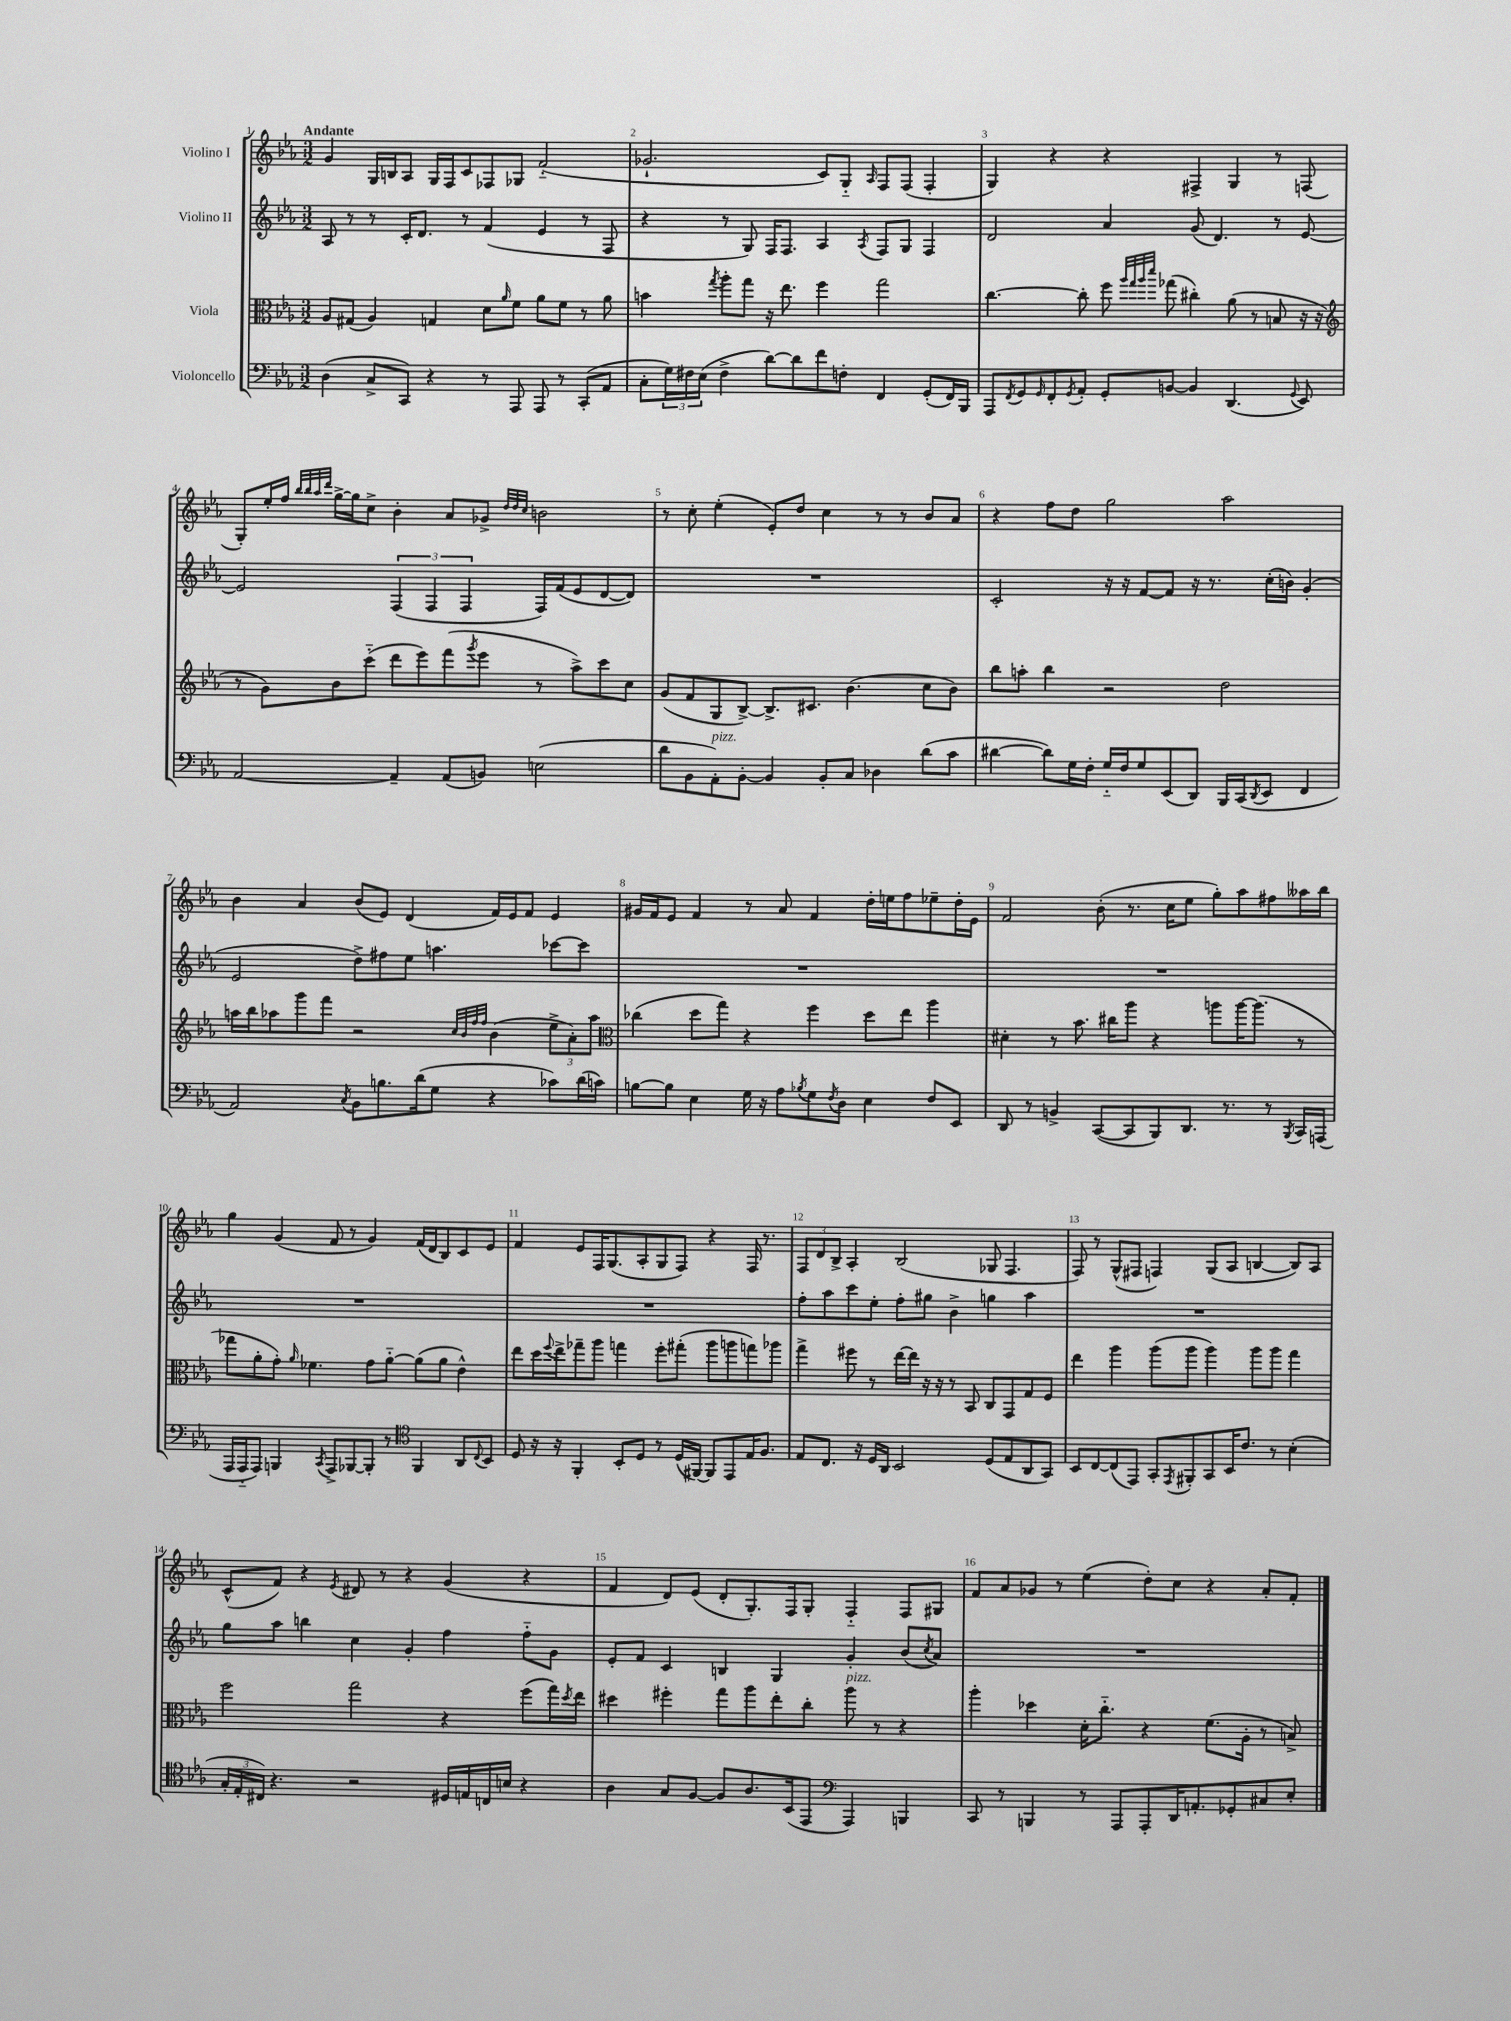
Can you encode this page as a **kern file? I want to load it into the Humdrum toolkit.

**kern	**kern	**kern	**kern
*staff4	*staff3	*staff2	*staff1
*clefF4	*clefC3	*clefG2	*clefG2
*k[b-e-a-]	*k[b-e-a-]	*k[b-e-a-]	*k[b-e-a-]
*M3/2	*M3/2	*M3/2	*M3/2
(4D\	8A-/L	8A-/	4g/
.	(8G#/J	8r	.
8C^/L	4A-/)	8r	16G/LL
.	.	.	16B/J
8CC/J)	.	16c'/LK	8A-/J
.	.	8.d/J	.
4r	4G/	.	16G/LL
.	.	.	16F/J
.	.	8r	8c/
8r	8d\L	(4f/	8F-/
.	16qqa-/	.	.
8AAA-/	8f\J	.	8G-/J
8AAA-/	8a-\L	4e-/	(2f'~/
8r	8f\J	.	.
(8CC'/L	8r	8r	.
8AA-/J	8a-\	8F/	.
=	=	=	=
8C'\L	4b\	4r	2.g-`/
24G\L)	.	.	.
24F#\	.	.	.
(24E-\JJ	.	.	.
.	8qgg/	.	.
4F#^\	8aa-'\L	8r	.
.	8gg\J	8G/)	.
[8d\L)	16r	16F/LK	.
.	8.ee-\	8.F/J	.
8d\]	.	.	.
8f\	4ff\	4A-/	8c/L)
8F'\J	.	.	8G'~/J
.	.	8qA-/	16qqA-/
4FF/	2gg\	8F/L	8F/L
.	.	8G/J	(8F/J
(8GG'/L	.	4F/	4F'/
16FF/L)	.	.	.
16BBB-/JJ	.	.	.
=	=	=	=
8AAA-/L	[4.cc\	2d/	4G/)
8qFF/	.	.	.
8GG/	.	.	.
16qqGG/	.	.	.
8FF'/	.	.	4r
8qGG/	.	.	.
8AA-'/J	8cc'\]	.	.
8GG'/L	8ff\	4a-/	4r
.	32qqaa-/LLL	.	.
.	32qqgg/	.	.
.	32qqaa-/	.	.
.	32qqddd/JJJ	.	.
[8BB/J	(8gg-\	.	.
4BB/]	4cc#'\)	(8g/	4F#^/
.	.	4.d/)	.
(4.DD/	(8a-\	.	4G/
.	8r	.	.
.	8B/	8r	8r
8qqGG/	.	.	.
8EE-/)	16r	[8e-/	(8F/
.	16r	.	.
=	=	=	=
*	*clefG2	*	*
[2AA-/	8r	2e-/]	8G'/L)
.	8g\L)	.	16ee-'/L
.	.	.	16ff/JJ
.	.	.	32qqbb-/LLL
.	.	.	32qqbb-/
.	.	.	32qqaa-/
.	.	.	32qqddd/JJJ
.	8b-\	.	[16gg^\LL
.	.	.	16gg\]J
.	(8ccc'~\J	.	8cc^\J
4AA-~/]	8ddd\L	(6F/	4b-'\
.	8eee-\)	.	.
.	.	6F/	.
(8AA-/L	(8fff\	.	8a-/L
.	.	6F/	.
.	8qggg/	.	.
8BB/J)	8eee-\J	.	8g-^/J
.	.	.	32qqdd/LLL
.	.	.	32qqdd/
.	.	.	32qqcc/JJJ
(2E\	8r	16F/LL)	2b\
.	.	(16f/J	.
.	8aa-^\L)	8e-/	.
.	8ccc\	[8d/	.
.	8cc\J	8d/]J)	.
=	=	=	=
8d\L	(8g/L	1.r	8r
8BB-\	8f/	.	8cc'\
8AA-'\)	8G/	.	(4ee-'\
[8BB-'\J	[8B-^/J)	.	.
4BB-/]	8.B-^/]L	.	8e-'/L)
.	.	.	8dd/J
.	8.c#/J	.	.
8BB-'/L	.	.	4cc\
8C/J	(4.b-\	.	.
4D-\	.	.	8r
.	.	.	8r
(8d\L	8cc\L	.	8b-/L
8c\J	8b-\J)	.	8a-/J
=	=	=	=
[4d#\	8bb-\L	2c'/	4r
.	8aa'\J	.	.
8d#\]L)	4bb-\	.	8ff\L
16G\L	.	.	8dd\J
16F'\JJ	.	.	.
16G'~/LL	2r	16r	2gg\
16F/J	.	16r	.
8G/	.	[8f/L	.
(8EE-/	.	8f/]J	.
8DD/J)	.	16r	.
.	.	8.r	.
16BBB-/LL	2dd\	.	2aa-\
(16CC/J	.	.	.
8qDD/	.	.	.
8EE-/J	.	(16cc'\LL	.
.	.	16b\JJ)	.
4FF/	.	(4g'/	.
=	=	=	=
2AA-/)	16aa\LL	2e-/	4b-\
.	16bb-\J	.	.
.	8aa-\	.	.
.	8ggg\	.	4a-/
.	8fff\J	.	.
8qC/	.	.	.
8BB-\L	2r	8dd^\L)	(8b-/L
8.B\	.	8ff#\	8e-/J)
.	.	8ee-\J	(4d/
(16d\k	.	.	.
8G\J	.	4.aa\	.
.	32qqcc/LLL	.	.
.	32qqb-/	.	.
.	32qqff/	.	.
.	32qqff/JJJ	.	.
4r	(4b-\	.	16f/LL)
.	.	.	16e-/J
.	.	.	8f/J
8c-\L)	12ee-^\L	[8ccc-\L	4e-/
.	12a-'\)	.	.
(16d\L	.	8ccc-\]J	.
.	12aa-\J	.	.
16c\JJ)	.	.	.
=	=	=	=
*	*clefC3	*	*
[8B\L	(4cc-\	1.r	16g#/LL
.	.	.	16f/J
8B\]J	.	.	8e-/J
4E-\	8dd\L	.	4f/
.	8gg\J)	.	.
16G\	4r	.	8r
16r	.	.	.
8A-\L	.	.	8a-/
8qB-/	.	.	.
8G\	4ff\	.	4f/
8qF/	.	.	.
8D\J	.	.	.
4E-\	8dd\L	.	16dd'\LL
.	.	.	16ee\J
.	8ee-\J	.	8ff\
8F/L	4aa-\	.	8ee-~\
8EE-/J	.	.	16dd'\L
.	.	.	16e-\JJ
=	=	=	=
8DD/	4d#'\	1.r	2f/
8r	.	.	.
4BB^/	8r	.	.
.	8.b-\	.	.
([8CC/L	.	.	(8b-'\
.	16cc#\LK	.	.
8CC/]	8aa-\J	.	8.r
8BBB-/)	4r	.	.
.	.	.	16cc\LK
8.DD/J	.	.	8ee-\J
.	8aa\L	.	8gg'\L)
8.r	.	.	.
.	[16aa\K	.	8aa-\
.	(8.aa\]J	.	.
8r	.	.	8ff#\
8qBBB-/	.	.	.
16CC/LL	8r	.	16aa--\L
(16AAA/JJ	.	.	16bb-\JJ
=	=	=	=
16AAA-/LL	8gg-\L	1.r	4gg\
16AAA-'~/J	.	.	.
8AAA-/J)	8a-'\	.	.
4BBB/	8g'\J)	.	(4g/
.	16qqa-/	.	.
.	4.f-\	.	.
8qCC/	.	.	.
8AAA-^/L	.	.	8f/
[8BBB-/	.	.	8r
8BBB-'/]J	8g\L	.	4g/)
8r	[8a-'~\J	.	.
*clefC4	*	*	*
4FF/	(8a-\]L	.	(16f/LL
.	.	.	16d/J
.	8a-\J	.	8B-/)
8AA-/L	4e-^^\)	.	8c/
8qqC/	.	.	.
8BB-/J	.	.	8e-/J
=	=	=	=
8D/	8ee-\L	1.r	4f/
16r	16dd\L	.	.
.	8qqff/	.	.
16r	16ee-^\J	.	.
4FF'/	8gg-~\	.	8e-/L
.	8aa-\J	.	16F/K
.	.	.	(8.G/
8BB-'/L	4gg\	.	.
8D/J	.	.	8A-'/
8r	8ff'\L	.	8G/
(16D/LL	(8gg#'\J	.	8F/J)
[16FF#/JJ)	.	.	.
8FF#/]L	8aa-\L	.	4r
8EE-/	8aa\	.	.
16E-/K	8gg\)	.	16F/
8.F/J	.	.	8.r
.	8aa-\J	.	.
=	=	=	=
8E-/L	4gg^\	8ff'\L	12F/L
.	.	.	12d/
8.C/J	.	8aa-\	.
.	.	.	12B-^/J
.	8ff#\	8ccc\	4A-'/
16r	.	.	.
16D/LL	8r	8ee-'\J	.
16AA-/JJ	.	.	.
2BB-/	[16ee-\LL	8ff'\L	(2B-/
.	16ee-\]JJ	.	.
.	16r	8gg#\J	.
.	16r	.	.
.	8r	4b-^\	.
.	8BB-/	.	.
(8D/L	8C/L	4gg\	8G-/
8E-/	8GG/	.	4.F/
8AA-/	8G/	4aa-\	.
8GG/J)	8F/J	.	.
=	=	=	=
8BB-/L	4ee-\	1.r	8F/)
[8C/	.	.	8r
(8C/]	4aa-\	.	(8G^^/L
8EE-/J)	.	.	8F#/J
8GG'/L	(8aa-\L	.	4F/)
8qEE-/	.	.	.
8FF#'/	8aa-\J	.	.
8GG/	4aa-\)	.	(8G/L
16BB-/K	.	.	8A-/J
8.c/J	.	.	.
.	8aa-\L	.	[4B/
8r	8aa-\J	.	.
(4B-'\	4gg\	.	8B/]L)
.	.	.	8A-/J
=	=	=	=
24G'/LL	2ff\	8gg\L	(8c^^/L
24E-'/	.	.	.
24C#/JJ)	.	.	.
4.r	.	8aa-\J	8f/J)
.	.	4bb\	4r
.	.	.	8qe-/
2r	2gg\	4cc\	8d#/
.	.	.	8r
.	.	4g'/	4r
16D#/LL	4r	4ff\	(4g/
16E/	.	.	.
16C/	.	.	.
16B/JJ	.	.	.
4r	(8ff\L	8ff'~\L	4r
.	16gg\L)	8g\J	.
.	8qdd/	.	.
.	16ee-\JJ	.	.
=	=	=	=
4A-\	4dd#\	8e-'/L	4f/
.	.	8f/J	.
8G/L	4ff#'\	4c/	8d/L)
[8F/J	.	.	(8e-/J
8F/]L	8gg\L	4B/	8d'/L
8.A-/	8aa-\	.	8.G'/)
.	8ee-'\	4G/	.
(16BB-/k	.	.	16F/k
8EE-/J	8cc'\J	.	8G'/J
*clefF4	*	*	*
4AAA-/)	8aa-\	4g'/	4F'~/
.	8r	.	.
4BBB/	4r	(8b-/L	8F/L
.	.	8qcc/	.
.	.	8a-/J)	8G#/J
=	=	=	=
8CC/	4aa-'\	1.r	8f/L
8r	.	.	8a-/
4BBB/	4dd-\	.	8g-/J
.	.	.	8r
8r	16d'\LK	.	(4ee-\
.	8.cc'~\J	.	.
8AAA-/L	.	.	.
8AAA-'/	4r	.	8dd'\L)
16DD/K	.	.	8cc\J
8.AA'/	.	.	.
.	(8.f\L	.	4r
8GG-'/	.	.	.
.	16A-'\Jk	.	.
8C#/	8r	.	8a-'/L
8E-'/J	8B^/)	.	8f'/J
==	==	==	==
*-	*-	*-	*-
